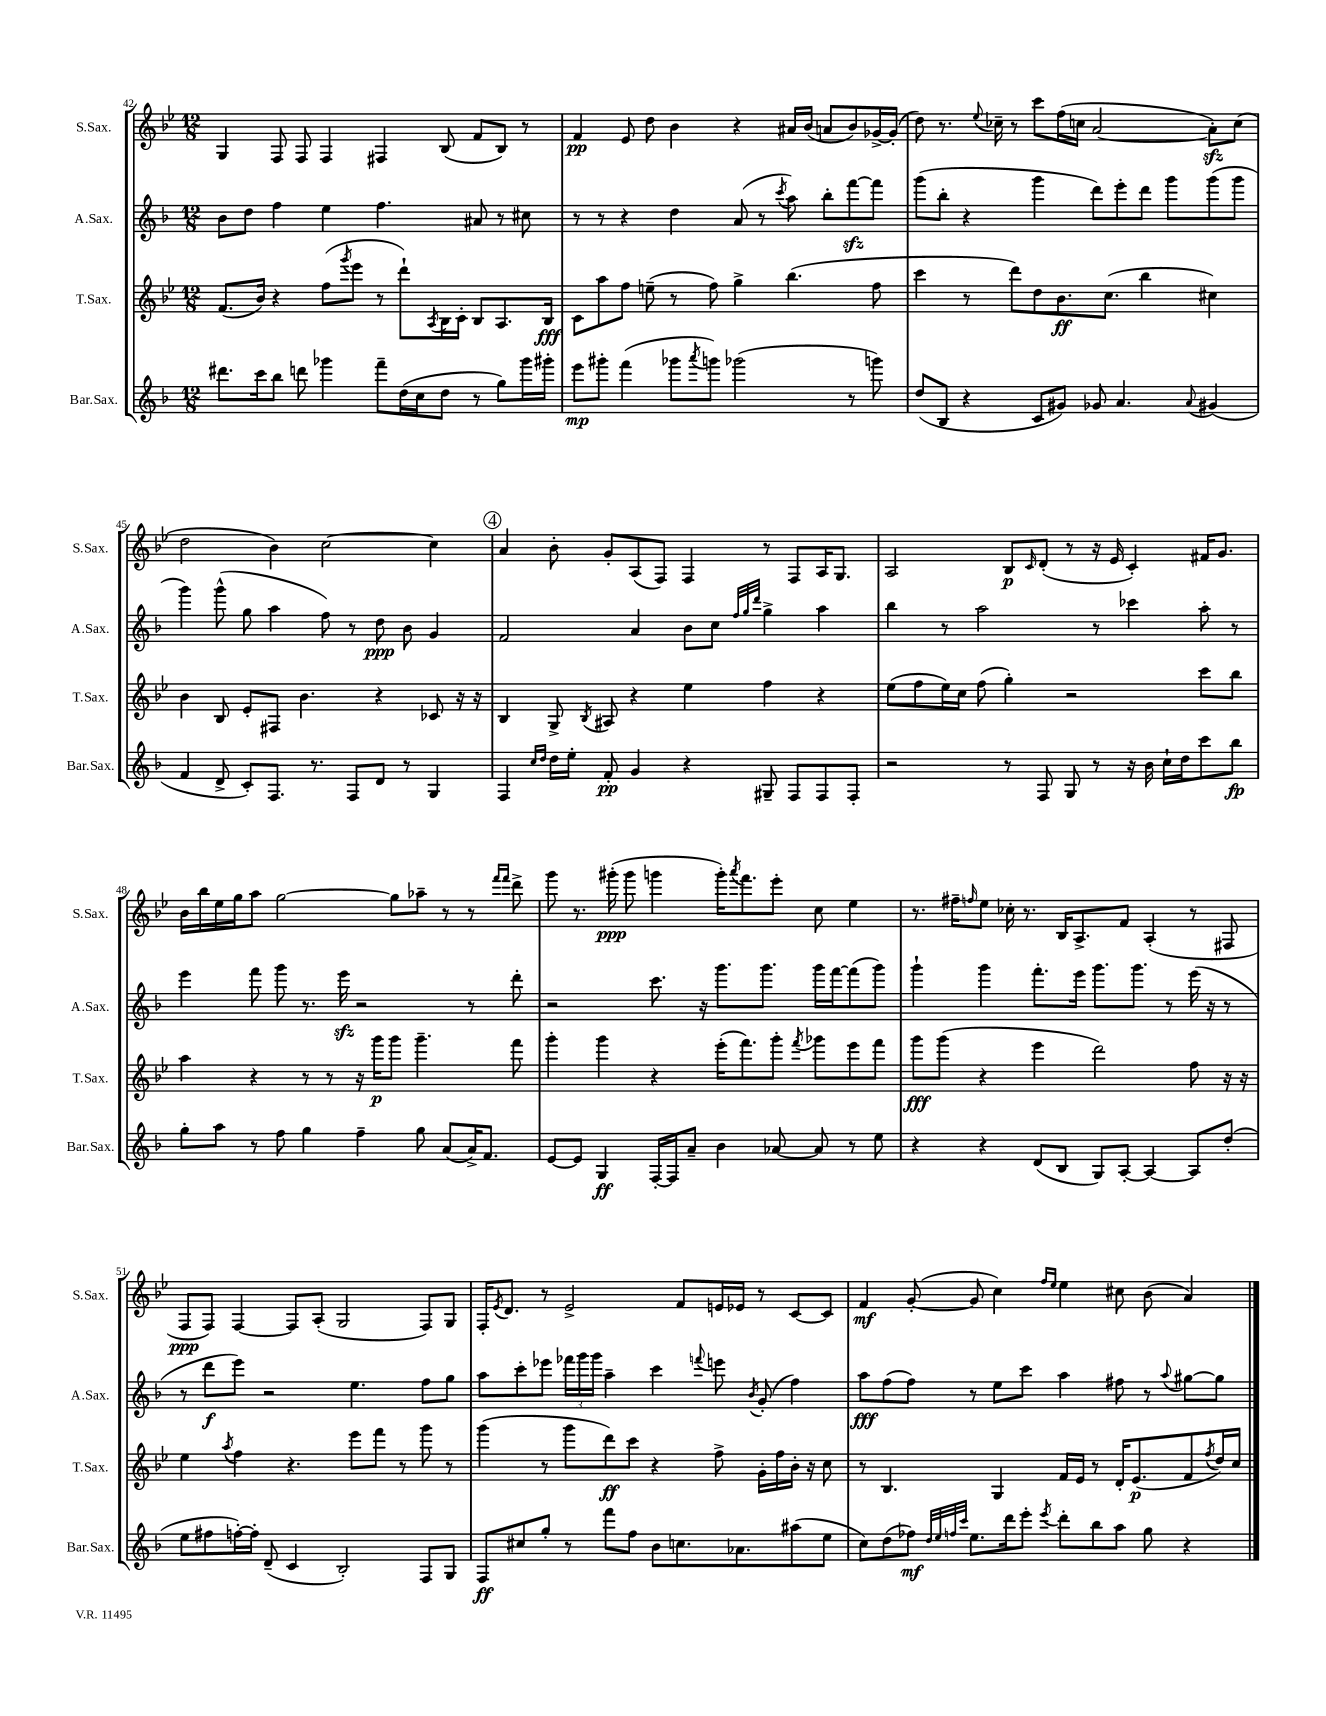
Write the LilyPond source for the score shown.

<<
\new StaffGroup <<
\new Staff = "s0" \with { instrumentName = "S.Sax." shortInstrumentName = "S.Sax." } {
    \clef treble \key bes \major \numericTimeSignature \time 12/8
    g4 f8 f8 f4 fis4 bes8( f'8 bes8) r8 |
    f'4\pp ees'8 d''8 bes'4 r4 ais'16 bes'16( a'8 bes'8) ges'16~-> ges'16-.( |
    d''8) r8. \appoggiatura { ees''8 } ces''16-- r8 c'''8 f''16( c''16 a'2~ a'8-.\sfz) c''8( |
    d''2 bes'4) c''2~ c''4 |
    \mark \markup { \circle "4" } a'4 bes'8-. g'8-. a8( f8) f4 r8 f8 a16 g8. |
    a2 bes8\p \grace { c'16 } d'8-.( r8 r16 ees'16 c'4-.) fis'16 g'8. |
    bes'16 bes''16 ees''16 g''16 a''8 g''2~ g''8 aes''8-- r8 r8 \grace { f'''16 f'''16 } d'''8-> |
    g'''8 r8. gis'''16-.\ppp( gis'''8 g'''4 g'''16-.) \acciaccatura { a'''8 } f'''8. ees'''8-. c''8 ees''4 |
    r8. fis''16-- \grace { f''16 } ees''8 ces''16-. r8. bes16 a8.-> f'8 a4-.( r8 fis8 |
    f8\ppp f8) f4~ f8 a8-.( g2 f8) g8 |
    f16-. \acciaccatura { ees'8 } d'8. r8 ees'2-> f'8 e'16 ees'16 r8 c'8~ c'8 |
    f'4\mf g'8~-.( g'8 c''4) \grace { f''16 ees''16 } ees''4 cis''8 bes'8( a'4) \bar "|." |
}
\new Staff = "s1" \with { instrumentName = "A.Sax." shortInstrumentName = "A.Sax." } {
    \clef treble \key f \major \numericTimeSignature \time 12/8
    bes'8 d''8 f''4 e''4 f''4. ais'8 r8 cis''8 |
    r8 r8 r4 d''4 a'8( r8 \acciaccatura { c'''8 } a''8) bes''8-. f'''8~\sfz f'''8 |
    g'''8( bes''8-. r4 g'''4 d'''8) e'''8-. d'''8 g'''8 g'''8( g'''8 |
    g'''4) g'''8-^( g''8 a''4 f''8) r8 d''8\ppp bes'8 g'4 |
    \mark \markup { \circle "4" } f'2 a'4 bes'8 c''8 \grace { f''32 g''32 d'''32 } g''4-> a''4 |
    bes''4 r8 a''2 r8 ces'''4 a''8-. r8 |
    e'''4 f'''8 g'''8 r8. e'''16\sfz r2 r8 d'''8-. |
    r2 c'''8. r16 g'''8. g'''8. g'''16 f'''16~ f'''8( g'''8) |
    g'''4-! g'''4 f'''8.-. e'''16 g'''8. g'''8. r8 e'''16( r16 r8 |
    r8 d'''8\f e'''8) r2 e''4. f''8 g''8 |
    a''8 c'''8-. ees'''8 \tuplet 3/2 { fes'''16 g'''16 g'''16 } a''4-- c'''4 \appoggiatura { f'''8 } e'''8 \acciaccatura { bes'8 } g'8-.( f''4) |
    a''8\fff f''8( f''8) r8 e''8 c'''8 a''4 fis''8 r8 \appoggiatura { a''8 } gis''8~ gis''8 \bar "|." |
}
\new Staff = "s2" \with { instrumentName = "T.Sax." shortInstrumentName = "T.Sax." } {
    \clef treble \key bes \major \numericTimeSignature \time 12/8
    f'8.( bes'16) r4 f''8( \acciaccatura { g'''8 } ees'''8 r8 d'''8-!) \acciaccatura { a8 } bes16 c'16-. bes8 a8. bes16\fff |
    c'8 a''8 f''8 e''8--( r8 f''8) g''4-> bes''4.( f''8 |
    c'''4 r8 d'''8) d''8 bes'8.\ff c''8.( bes''4 cis''4) |
    bes'4 bes8 ees'8-. fis8 bes'4. r4 ces'8 r16 r16 |
    \mark \markup { \circle "4" } bes4 g8-> \acciaccatura { bes8 } ais8 r4 ees''4 f''4 r4 |
    ees''8( f''8 ees''16) c''16 f''8( g''4-.) r2 c'''8 bes''8 |
    a''4 r4 r8 r8 r16 g'''16\p g'''8 g'''4.-- f'''8 |
    g'''4-. g'''4 r4 ees'''16-.( f'''8.) g'''8-. \acciaccatura { f'''8 } ges'''8 ees'''8 f'''8 |
    g'''8\fff g'''8( r4 ees'''4 d'''2) f''8 r16 r16 |
    ees''4 \acciaccatura { a''8 } f''4 r4. ees'''8 f'''8 r8 g'''8 r8 |
    g'''4( r8 g'''8 d'''8\ff) c'''8 r4 f''8-> g'16-. f''16 bes'16-. r16 c''8 |
    r8 bes4. g4 f'16 ees'16 r8 d'16-. ees'8.\p( f'8 \acciaccatura { f''8 } d''16) c''16 \bar "|." |
}
\new Staff = "s3" \with { instrumentName = "Bar.Sax." shortInstrumentName = "Bar.Sax." } {
    \clef treble \key f \major \numericTimeSignature \time 12/8
    dis'''8. c'''16 bes''8 d'''8 ges'''4 f'''8-- d''16( c''16 d''8 r8 g''8) ges'''16 gis'''16-. |
    e'''8\mp gis'''8-. f'''4( ges'''8 \acciaccatura { a'''8 } g'''8) ges'''2( r8 g'''8) |
    d''8( bes8 r4 c'8 gis'8) ges'8 a'4. \appoggiatura { a'8 } gis'4( |
    f'4 d'8-> c'8-.) f8. r8. f8 d'8 r8 g4 |
    \mark \markup { \circle "4" } f4 \grace { c''16 d''16 } d''16 e''16-. f'8-.\pp g'4 r4 gis8-- f8 f8 f8-. |
    r2 r8 f8 g8 r8 r16 bes'16 c''16-! d''16 c'''8 bes''8\fp |
    g''8-. a''8 r8 f''8 g''4 f''4-- g''8 a'8( a'16->) f'8. |
    e'8~ e'8 g4\ff f16~-. f16 a'8-- bes'4 aes'8~ aes'8 r8 e''8 |
    r4 r4 d'8( bes8 g8) a8~-. a4~ a8 d''8-.( |
    e''8 fis''8 f''16~-.) f''16-. d'8--( c'4 bes2-.) f8 g8 |
    f8\ff cis''8 g''8-. r8 f'''8 f''8 bes'8 c''8. aes'8. ais''8( e''8 |
    c''8) d''8( fes''8\mf) \grace { d''32 e''32 f''32 c'''32 } e''8. d'''16 e'''8-. \acciaccatura { e'''8 } d'''8-. bes''8 a''8 g''8 r4 \bar "|." |
}
>>
>>
\layout { \context { \Score currentBarNumber = #42 } }
